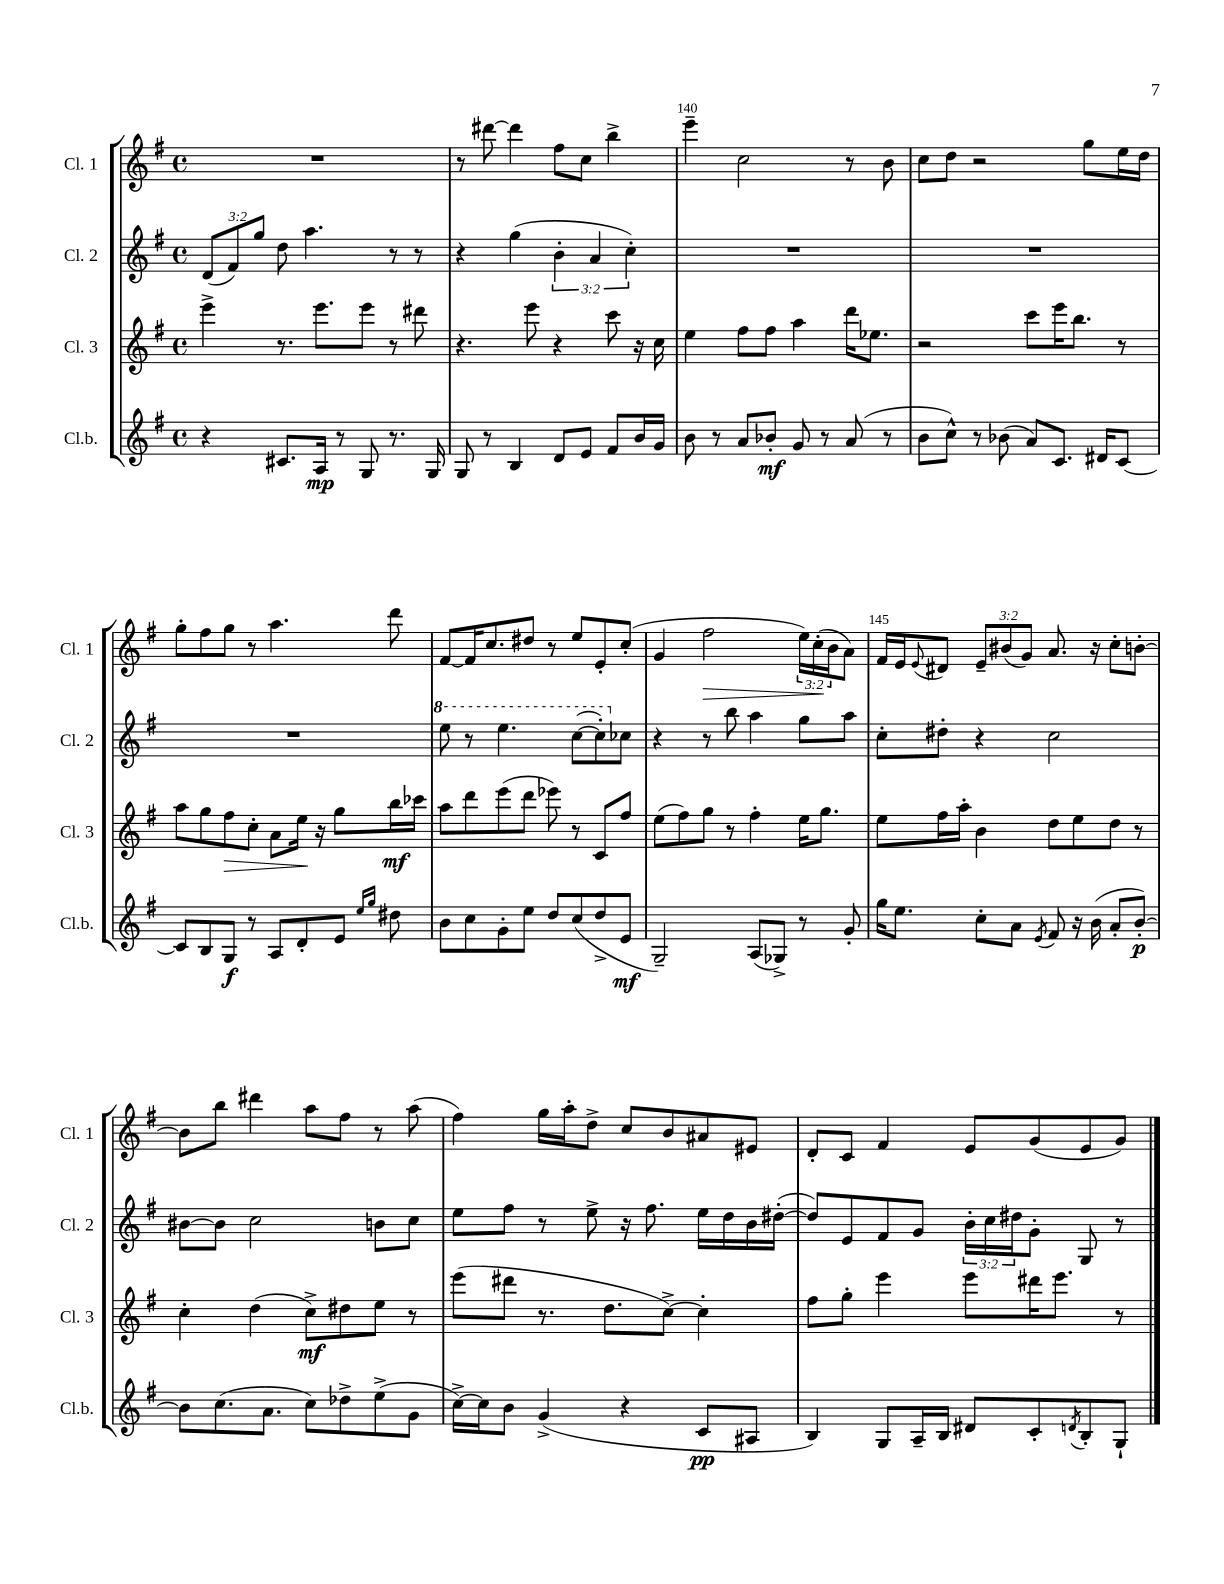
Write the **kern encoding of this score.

**kern	**kern	**kern	**kern
*staff4	*staff3	*staff2	*staff1
*clefG2	*clefG2	*clefG2	*clefG2
*k[f#]	*k[f#]	*k[f#]	*k[f#]
*M4/4	*M4/4	*M4/4	*M4/4
*met(c)	*met(c)	*met(c)	*met(c)
4r	4eee^\	(12d/L	1r
.	.	12f#/)	.
.	.	12gg/J	.
8.c#/L	8.r	8dd\	.
.	.	4.aa\	.
16A/Jk	8.eee\L	.	.
8r	.	.	.
8G/	8eee\J	.	.
8.r	8r	8r	.
.	8ddd#\	8r	.
16G/	.	.	.
=	=	=	=
8G/	4.r	4r	8r
8r	.	.	[8ddd#\
4B/	.	(4gg\	4ddd#\]
.	8eee\	.	.
8d/L	4r	6b'\	8ff#\L
8e/J	.	.	8cc\J
.	.	6a/	.
8f#/L	8ccc\	.	4bb^\
.	.	6cc'\)	.
16b/L	16r	.	.
16g/JJ	16cc\	.	.
=	=	=	=
8b\	4ee\	1r	4eee~\
8r	.	.	.
8a/L	8ff#\L	.	2cc\
8b-'/J	8ff#\J	.	.
8g/	4aa\	.	.
8r	.	.	.
(8a/	16ddd\LK	.	8r
.	8.ee-\J	.	.
8r	.	.	8b\
=	=	=	=
8b\L	2r	1r	8cc\L
8cc^^\J)	.	.	8dd\J
8r	.	.	2r
(8b-\	.	.	.
8a/L)	8ccc\L	.	.
8.c/J	16eee\K	.	.
.	8.bb\J	.	.
.	.	.	8gg\L
16d#/LK	.	.	.
[8c/J	8r	.	16ee\L
.	.	.	16dd\JJ
=	=	=	=
8c/]L	8aa\L	1r	8gg'\L
8B/	8gg\	.	8ff#\
8G/J	8ff#\	.	8gg\J
8r	8cc'\J	.	8r
8A/L	8a\L	.	4.aa\
8d'/	16ee\Jk	.	.
.	16r	.	.
8e/J	8gg\L	.	.
16qqee/LL	.	.	.
16qqgg/JJ	.	.	.
8dd#\	16bb\L	.	8ddd\
.	16ccc-\JJ	.	.
=	=	=	=
8b\L	8aa\L	8eee\	[8f#/L
8cc\	8ddd\	8r	16f#/]K
.	.	.	8.cc/
8g'\	(8eee\	4.eee\	.
8ee\J	8ddd\J	.	8dd#/J
8dd/L	8eee-\)	.	8r
(8cc/	8r	([8ccc\L	8ee/L
8dd^/	8c/L	8ccc'\])	8e'/
8e/J	8ff#/J	8cc-\J	(8cc'/J
=	=	=	=
2G~/)	(8ee\L	4r	4g/
.	8ff#\)	.	.
.	8gg\J	8r	2ff#\
.	8r	8bb\	.
(8A/L	4ff#'\	4aa\	.
8G-^/J)	.	.	.
8r	16ee\LK	8gg\L	24ee\LL)
.	.	.	(24cc'\
.	8.gg\J	.	.
.	.	.	24b\J
8g'/	.	8aa\J	8a\J)
=	=	=	=
16gg\LK	8ee\L	8cc'\L	16f#/LL
8.ee\J	.	.	16e/J
.	.	.	8qqe/
.	16ff#\L	8dd#'\J	8d#/J
.	16aa'\JJ	.	.
8cc'\L	4b\	4r	12e~/L
.	.	.	(12b#/
8a\J	.	.	.
.	.	.	12g/J)
8qe/	.	.	.
8f#/	8dd\L	2cc\	8.a/
16r	8ee\	.	.
(16b\	.	.	16r
8a'/L	8dd\J	.	8cc'\L
[8b'/J)	8r	.	[8b'\J
=	=	=	=
8b\]L	4cc'\	[8b#\L	8b\]L
(8.cc\	.	8b#\]J	8bb\J
.	(4dd\	2cc\	4ddd#\
8.a\J	.	.	.
8cc\L)	8cc^\L)	.	8aa\L
8dd-^\	8dd#\	.	8ff#\J
(8ee^\	8ee\J	8b\L	8r
8g\J	8r	8cc\J	(8aa\
=	=	=	=
[16cc^\LL)	(8eee\L	8ee\L	4ff#\)
16cc\]J	.	.	.
8b\J	8ddd#\J	8ff#\J	.
(4g^/	8.r	8r	16gg\LL
.	.	.	16aa'\J
.	.	8ee^\	8dd^\J
.	8.dd\L	.	.
4r	.	16r	8cc/L
.	.	8.ff#\	.
.	[8cc^\J)	.	8b/
8c/L	4cc'\]	16ee\LL	8a#/
.	.	16dd\	.
8A#/J	.	16b\	8e#/J
.	.	([16dd#'\JJ	.
=	=	=	=
4B/)	8ff#\L	8dd#/]L)	8d'/L
.	8gg'\J	8e/	8c/J
8G/L	4eee\	8f#/	4f#/
16A~/L	.	8g/J	.
16B/JJ	.	.	.
8d#/L	8eee\L	24b'\LL	8e/L
.	.	24cc\	.
.	.	24dd#\J	.
8c'/	16ddd#\K	8g'\J	(8g/
.	8.eee\J	.	.
8qd/	.	.	.
8B'/	.	8G/	8e/
8G`/J	8r	8r	8g/J)
==	==	==	==
*-	*-	*-	*-
